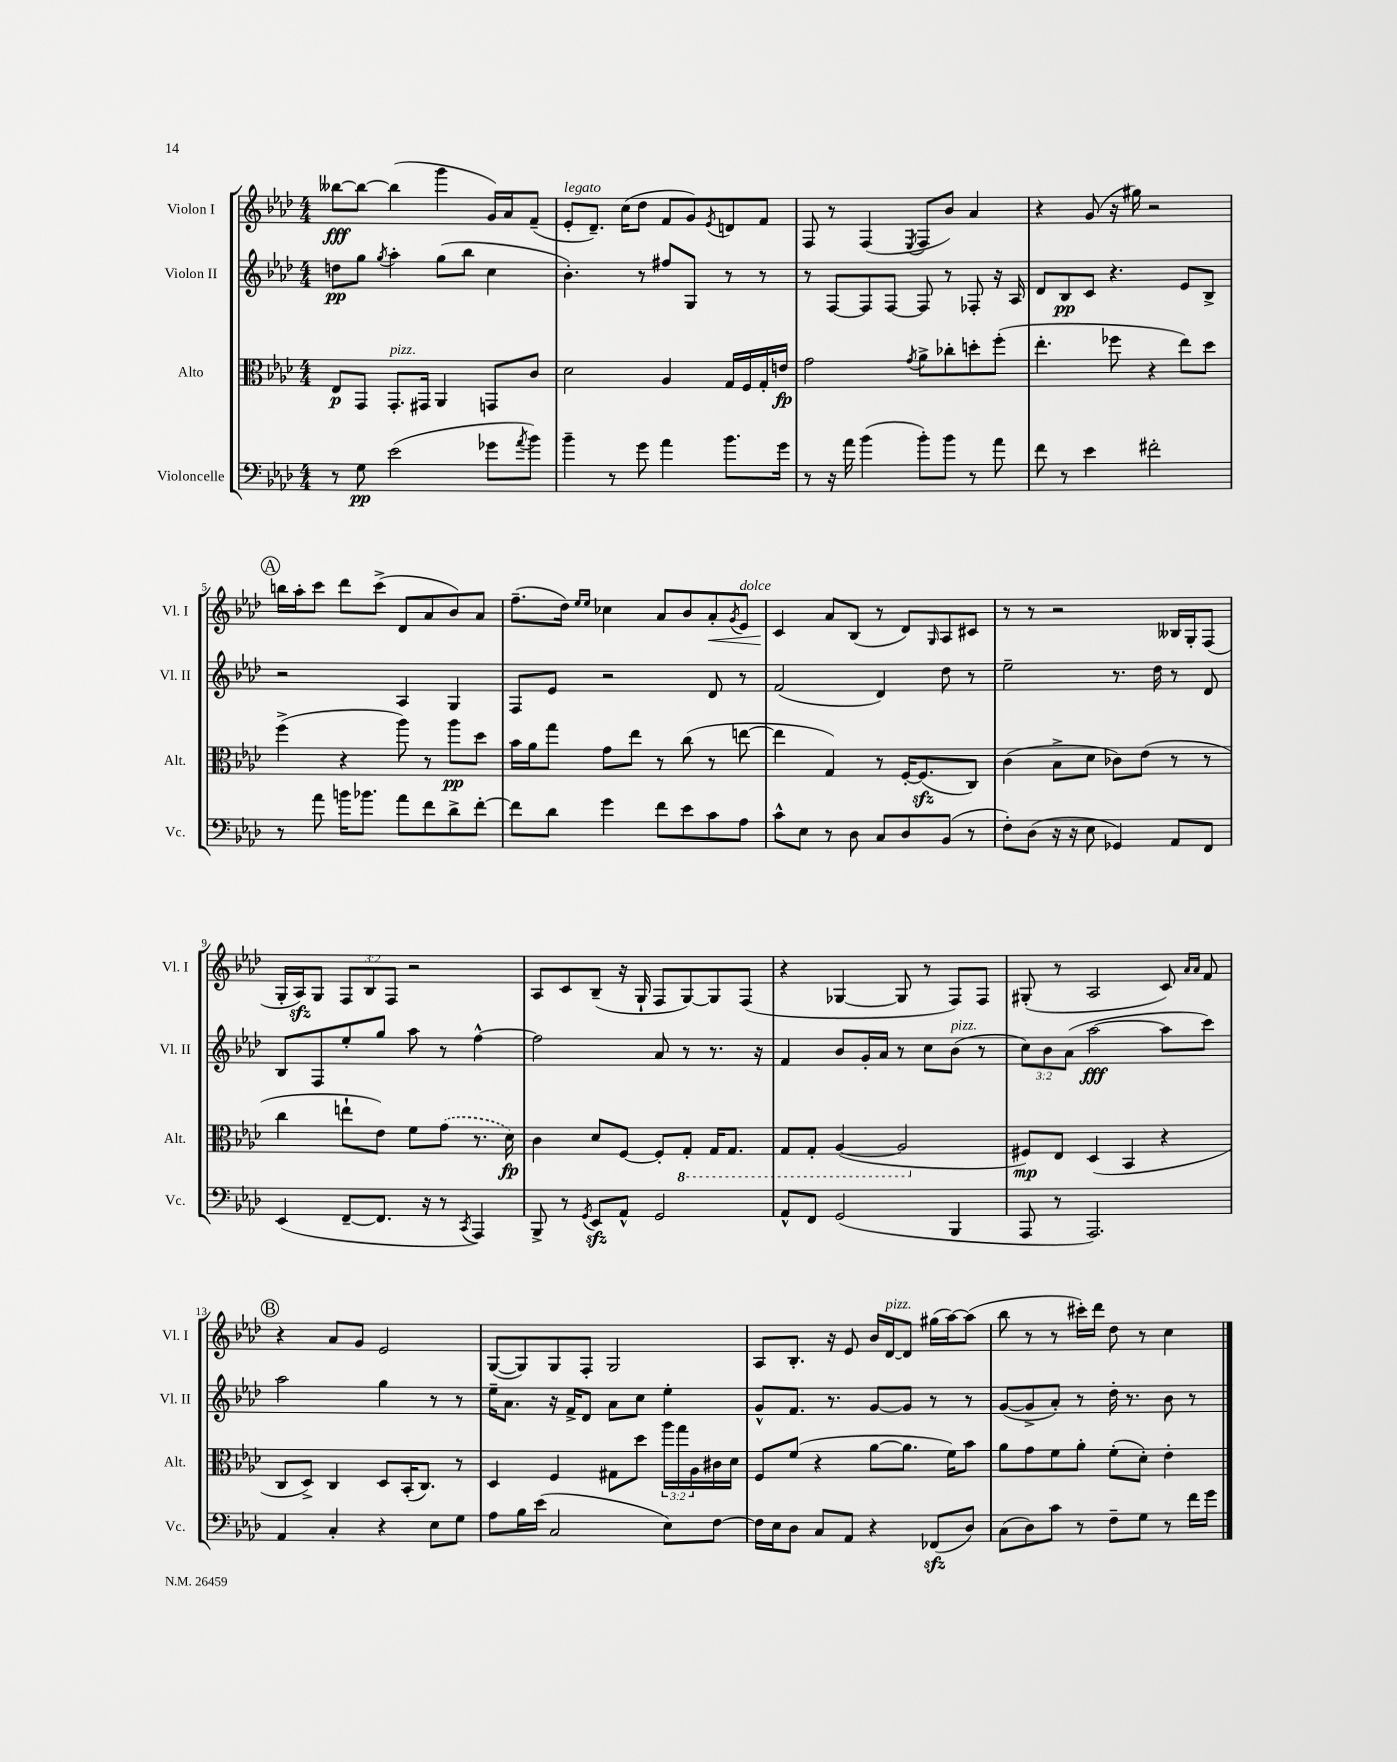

**kern	**kern	**kern	**kern
*staff4	*staff3	*staff2	*staff1
*clefF4	*clefC3	*clefG2	*clefG2
*k[b-e-a-d-]	*k[b-e-a-d-]	*k[b-e-a-d-]	*k[b-e-a-d-]
*M4/4	*M4/4	*M4/4	*M4/4
8r	8E-	8dd	[8bb--
8G	8GG	8gg	8bb--_
.	.	8qgg	.
(2e-	8.GG'	4aa-'	(4bb--]
.	16GG#	.	.
.	4AA-	(8gg	4ggg
.	.	8bb-	.
8g-	8GG	4cc	16g)
.	.	.	16a-
8qa-	.	.	.
8b-)	8c	.	(8f~
=	=	=	=
4b-~	2d-	4.b-')	8e-'
.	.	.	8.d-~)
8r	.	.	.
.	.	.	(16cc
8g	.	8r	8dd-
4a-	4A-	8ff#	8f
.	.	8G	8g)
.	.	.	8qe-
8.b-	16G	8r	8d
.	16F	.	.
.	16G'	8r	8f
16g	16e	.	.
=	=	=	=
8r	2g	8r	8F
16r	.	[8F	8r
16a-	.	.	.
(4b-	.	8F]	(4F
.	.	[8F	.
.	8qg	.	8qE-
8b-')	8a-^	8F]	8F
8b-	8cc-'	8r	8b-)
8r	8dd'	8F-'	4a-
8a-	(8ff'	16r	.
.	.	16A-	.
=	=	=	=
8f	4.ee-'	8d-	4r
8r	.	8B-	.
4e-	.	8c	(8g
.	8ff-	4.r	16r
.	.	.	16gg#)
2f#'	4r	.	2r
.	8ee-)	8e-	.
.	8dd-	8B-^	.
=	=	=	=
8r	(4ff^	2r	16bb
.	.	.	16aa-'
8a-	.	.	8ccc
16b	4r	.	8ddd-
8.b-	.	.	.
.	.	.	(8ccc^
8a-	8aa-)	4A-	8d-
8f	8r	.	8a-
8d-^	8aa-	4G	8b-)
[8f'	8dd-	.	8a-
=	=	=	=
8f]	16b-	8F	(8.ff~
.	16a-	.	.
8d-	8gg	8e-	.
.	.	.	16dd-)
.	.	.	16qqee-
.	.	.	16qqee-
4g	8g	2r	4cc-
.	8ee-	.	.
8f	8r	.	8a-
8e-	(8cc	.	8b-
8c	8r	8d-	8a-'
.	.	.	8qg
8A-	[8ee	8r	8e-
=	=	=	=
8c^^	4ee]	(2f	4c
8E-	.	.	.
8r	4G)	.	8a-
8D-	.	.	(8B-
8C	8r	4d-)	8r
8D-	[16F'	.	8d-)
.	(8.F]	.	.
.	.	.	16qqG
(8BB-	.	8dd-	8A-
8r	8C)	8r	8c#
=	=	=	=
8F')	(4c	2ee-~	8r
(8D-	.	.	8r
16r	8B-^	.	2r
16r	.	.	.
8E-	8d-	.	.
4GG-)	8c-)	8.r	.
.	(8e-	.	.
.	.	16dd-	.
8AA-	8r	8r	16B--
.	.	.	16G'
8FF	8r	8d-	(8F
=	=	=	=
(4EE-	4cc	8B-	16G'
.	.	.	16A-)
.	.	8F	8G
[8FF~	8ee`	8ee-'	12F
.	.	.	12B-
8.FF]	8e-)	8gg	.
.	.	.	12F
.	8f	8aa-	2r
16r	.	.	.
8r	(8g	8r	.
8qCC	.	.	.
4AAA-)	8.r	[4ff^^	.
.	16d-)	.	.
=	=	=	=
8BBB-^	4c	2ff]	8A-
8r	.	.	8c
8qGG	.	.	.
8EE-	8d-	.	(8B-~
8AA-^^	[8F	.	16r
.	.	.	16G`
2GG	8F']	8a-	8F
.	8GG'	8r	[8G)
.	16GG	8.r	8G]
.	8.GG	.	.
.	.	.	(8F
.	.	16r	.
=	=	=	=
8AA-^^	8GG	4f	4r
8FF	8GG'	.	.
(2GG	([4AA-	8b-	[4G-
.	.	16g'	.
.	.	16a-	.
.	2AA-]	8r	8G-]
.	.	8cc	8r
4BBB-	.	(8b-	8F)
.	.	8r	8F
=	=	=	=
8AAA-	8F#)	12cc)	(8G#'
.	.	12b-	.
8r	8E-	.	8r
.	.	(12a-	.
2.AAA-)	(4D-	[2aa-	2A-
.	4BB-	.	.
.	4r	8aa-]	8c)
.	.	.	16qqa-
.	.	.	16qqa-
.	.	8ccc)	8f
=	=	=	=
4AA-	8C	2aa-	4r
.	8D-^)	.	.
4C'	4C	.	8a-
.	.	.	8g
4r	8D-	4gg	2e-
.	(16BB-'	.	.
.	8.C)	.	.
8E-	.	8r	.
8G	8r	8r	.
=	=	=	=
8A-	4D-	16ee-~	([8G
.	.	8.a-	.
16B-	.	.	8G])
(16e-	.	.	.
2C	4F	16r	8G
.	.	16f^	.
.	.	8d-	8F'
.	8G#	8a-	2G
.	8dd-	8cc	.
8E-)	24aa-	4ee-'	.
.	24gg	.	.
.	24A-	.	.
[8F	16c#	.	.
.	16d-	.	.
=	=	=	=
16F]	8F	8g^^	8A-
16E-	.	.	.
8D-	(8f	8.f	8.B-'
8C	4r	.	.
.	.	8.r	16r
8AA-	.	.	8e-
4r	[8a-	[8g	16b-
.	.	.	[16d-
.	8.a-]	8g]	8d-]
(8FF-	.	8r	(16gg#
.	16f)	.	[16aa-)
8D-)	8b-	8r	(8aa-]
=	=	=	=
(8C	8a-	([8g	8bb-
8D-)	8g	8g^]	8r
8c	8f	8a-')	8r
8r	8a-'	8r	16ccc#')
.	.	.	16ddd-
8F~	(8f'	16dd-'	8dd-
.	.	8.r	.
8G	8d-')	.	8r
8r	4e-'	8b-	4cc
16f	.	8r	.
16g	.	.	.
==	==	==	==
*-	*-	*-	*-
